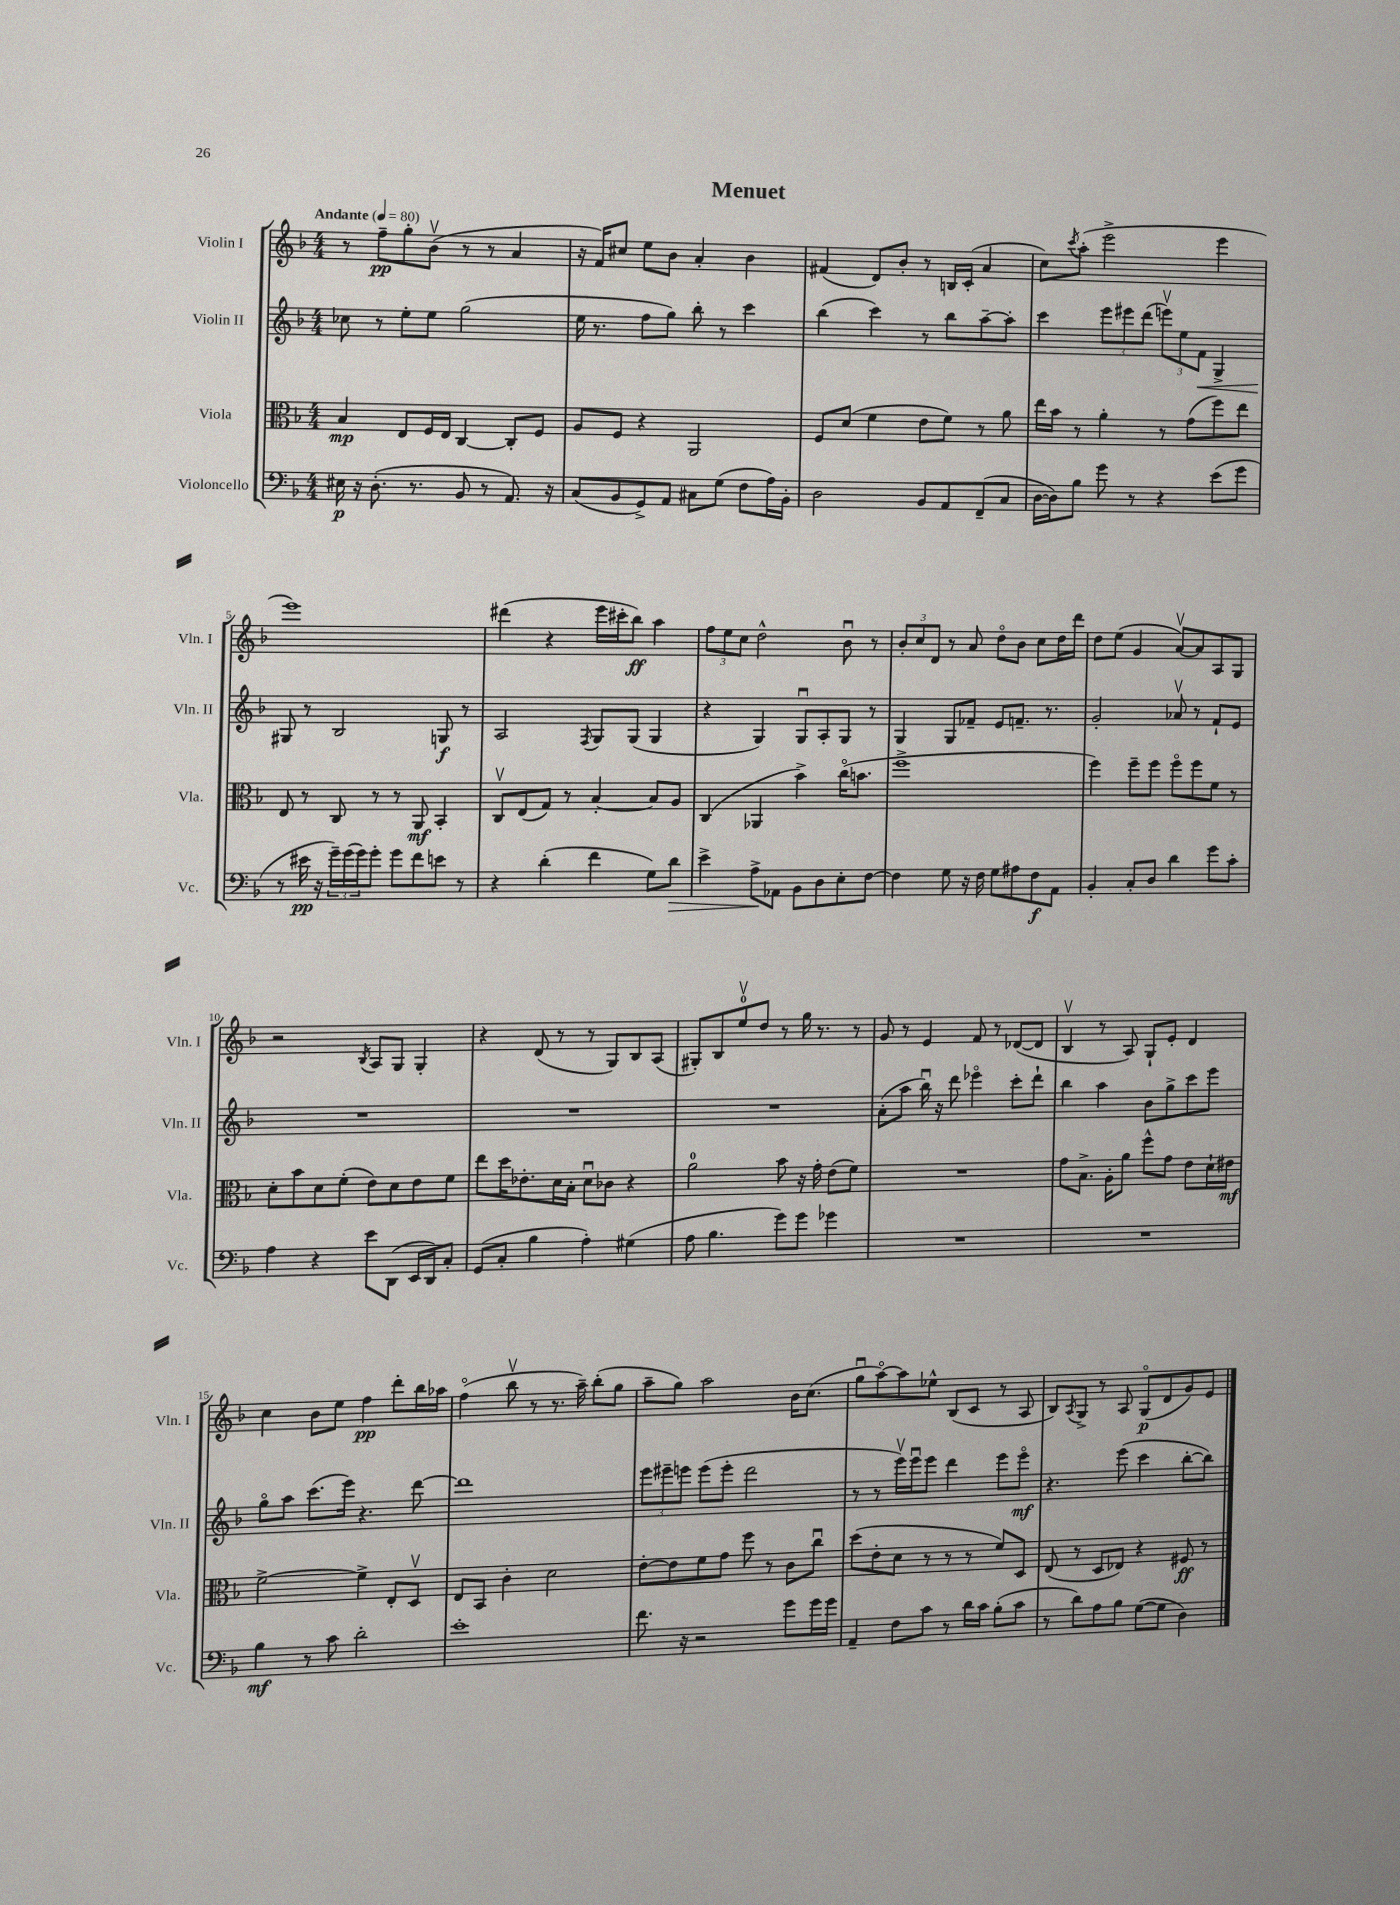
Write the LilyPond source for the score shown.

\header { title = "Menuet" }
<<
\new StaffGroup <<
\new Staff = "s0" \with { instrumentName = "Violin I" shortInstrumentName = "Vln. I" } {
    \clef treble \key f \major \numericTimeSignature \time 4/4 \tempo "Andante" 4 = 80
    r8 f''8--\pp g''8-. bes'8\upbow( r8 r8 a'4 |
    r16 f'16) cis''8 e''8 bes'8 a'4-. bes'4 |
    fis'4( d'8) bes'8-. r8 b16 c'16-.( a'4 |
    c''8) \acciaccatura { c'''8 } a''8-.( e'''2-> e'''4 |
    e'''1) |
    dis'''4( r4 e'''16 cis'''16-. bes''8\ff) a''4 |
    \tuplet 3/2 { f''8 e''8 c''8 } d''2-^ bes'8\downbow r8 |
    \tuplet 3/2 { bes'8-. c''8 d'8 } r8 a'8 d''8\flageolet bes'8 c''8 d''16 d'''16 |
    d''8 e''8( g'4 a'8~\upbow) a'8 a8 g8 |
    r2 \acciaccatura { bes8 } a8 g8 g4-. |
    r4 d'8( r8 r8 g8) bes8 a8( |
    gis8-.) bes8 e''8-0\upbow d''8 r8 g''16 r8. r8 |
    g'8 r8 e'4 f'8 r8 des'8~( des'8 |
    bes4\upbow r8 a8) g8-! e'8-. d'4 |
    c''4 bes'8 e''8 f''4\pp d'''8-. bes''16 aes''16 |
    f''4\flageolet( bes''8\upbow r8 r8. a''16--) bes''8-.( g''8 |
    a''8-- g''8) a''2 bes'16 c''8.( |
    g''8\downbow a''8~\flageolet) a''8 ees''8-^ bes8( c'8 r8 a8 |
    bes8) \acciaccatura { a8 } g8-> r8 a8 g8\flageolet\p( d'8 g'8) e'8 \bar "|." |
}
\new Staff = "s1" \with { instrumentName = "Violin II" shortInstrumentName = "Vln. II" } {
    \clef treble \key f \major \numericTimeSignature \time 4/4
    ces''8 r8 e''8-. e''8 g''2( |
    e''16 r8. f''8 g''8) bes''8-. r8 c'''4 |
    bes''4( c'''4) r8 bes''8 a''8~-- a''8-. |
    c'''4 \tuplet 3/2 { e'''8 eis'''8 d'''8( } \tuplet 3/2 { e'''8\upbow) e''8 f'8\< } g4-> |
    gis8\! r8 bes2 g8\f r8 |
    a2 \acciaccatura { f8 } g8 g8( g4 |
    r4 g4) g8\downbow a8-. g8 r8 |
    g4 g8 fes'8-- e'8 f'8.-- r8. |
    g'2-. aes'8\upbow r8 f'8-! e'8 |
    R1 |
    R1 |
    R1 |
    a'8-.( a''8 bes''16\downbow) r16 d'''8 ees'''4\flageolet c'''8-. d'''8-! |
    bes''4 a''4 bes'8 g''8-> c'''8 e'''8 |
    g''8\flageolet a''8 c'''8.( e'''16) r4. d'''8~ |
    d'''1 |
    \tuplet 3/2 { e'''8 eis'''8-- e'''8 } e'''8( e'''8-. d'''2 |
    r8 r8 e'''16\upbow) e'''16\downbow e'''8 d'''4 e'''8 e'''8\flageolet\mf |
    r4. e'''8( c'''4 bes''8~-. bes''8) \bar "|." |
}
\new Staff = "s2" \with { instrumentName = "Viola" shortInstrumentName = "Vla." } {
    \clef alto \key f \major \numericTimeSignature \time 4/4
    bes4\mp e8 f16 e16 c4~ c8-. f8 |
    a8 f8 r4 a,2 |
    f8 d'8( f'4 e'8 f'8) r8 a'8 |
    e''16 bes'16 r8 a'4-. r8 g'8( f''8) e''8 |
    e8 r8 c8 r8 r8 a,8\mf bes,4-. |
    c8\upbow e8( g8) r8 bes4~-. bes8 a8 |
    c4( aes,4 bes'4->) c''16\flageolet( b'8. |
    f''1-> |
    f''4) f''8-- f''8 f''8\flageolet f''8 f'8 r8 |
    d'8-. bes'8 d'8 f'8-.( e'8) d'8 e'8 f'8 |
    e''8 d''16 ees'8.-. d'16 bes16-. d'8\downbow ces'8 r4 |
    a'2-0 bes'8 r16 g'16-. e'8( f'8) |
    R1 |
    g'8 bes8.-> a16-. a'8 f''8-^ g'8 e'8 d'16-! eis'16\mf |
    f'2~-> f'4-> e8-. d8\upbow |
    e8 bes,8 c'4-. d'2 |
    e'8~-. e'8 f'8 g'8 f''8 r8 c'8 c''8\downbow |
    d''8( e'8-. d'8 r8 r8 r8 f'8) d8 |
    e8( r8 d8 ees8) r4 fis8\ff r8 \bar "|." |
}
\new Staff = "s3" \with { instrumentName = "Violoncello" shortInstrumentName = "Vc." } {
    \clef bass \key f \major \numericTimeSignature \time 4/4
    eis16\p r16 d8.-.( r8. bes,8 r8 a,8.) r16 |
    c8( bes,8 g,8->) a,8 cis8 g8( f8 a16) bes,16-. |
    d2 bes,8 a,8 f,8--( c8 |
    d16~ d16) bes8 g'8 r8 r4 e'8( g'8 |
    r8 eis'16\pp r16 \tuplet 3/2 { g'16--) g'16( g'16) } g'8-. g'8 f'8 e'8 r8 |
    r4 d'4-.( f'4 g8) d'8\> |
    e'4-> a8->\! aes,8 bes,8 d8 e8-. f8~ |
    f4 g8 r16 f16 g8 ais8 f8\f a,8 |
    bes,4-. c8-. d8 d'4 g'8 c'8-. |
    a4 r4 e'8 d,8( e,16 d,16) c8-. |
    g,8( c8-. bes4 a4-.) gis4( |
    a8 bes4. g'8) g'8 ges'4 |
    R1 |
    R1 |
    bes4\mf r8 c'8 d'2-. |
    e'1-. |
    f'8. r16 r2 g'8 g'16 g'16 |
    a,4-- f8 c'8 r8 d'16 c'16 bes8-.( c'8 |
    r8 d'8) a8 bes8 g8~( g8 d4) \bar "|." |
}
>>
>>
